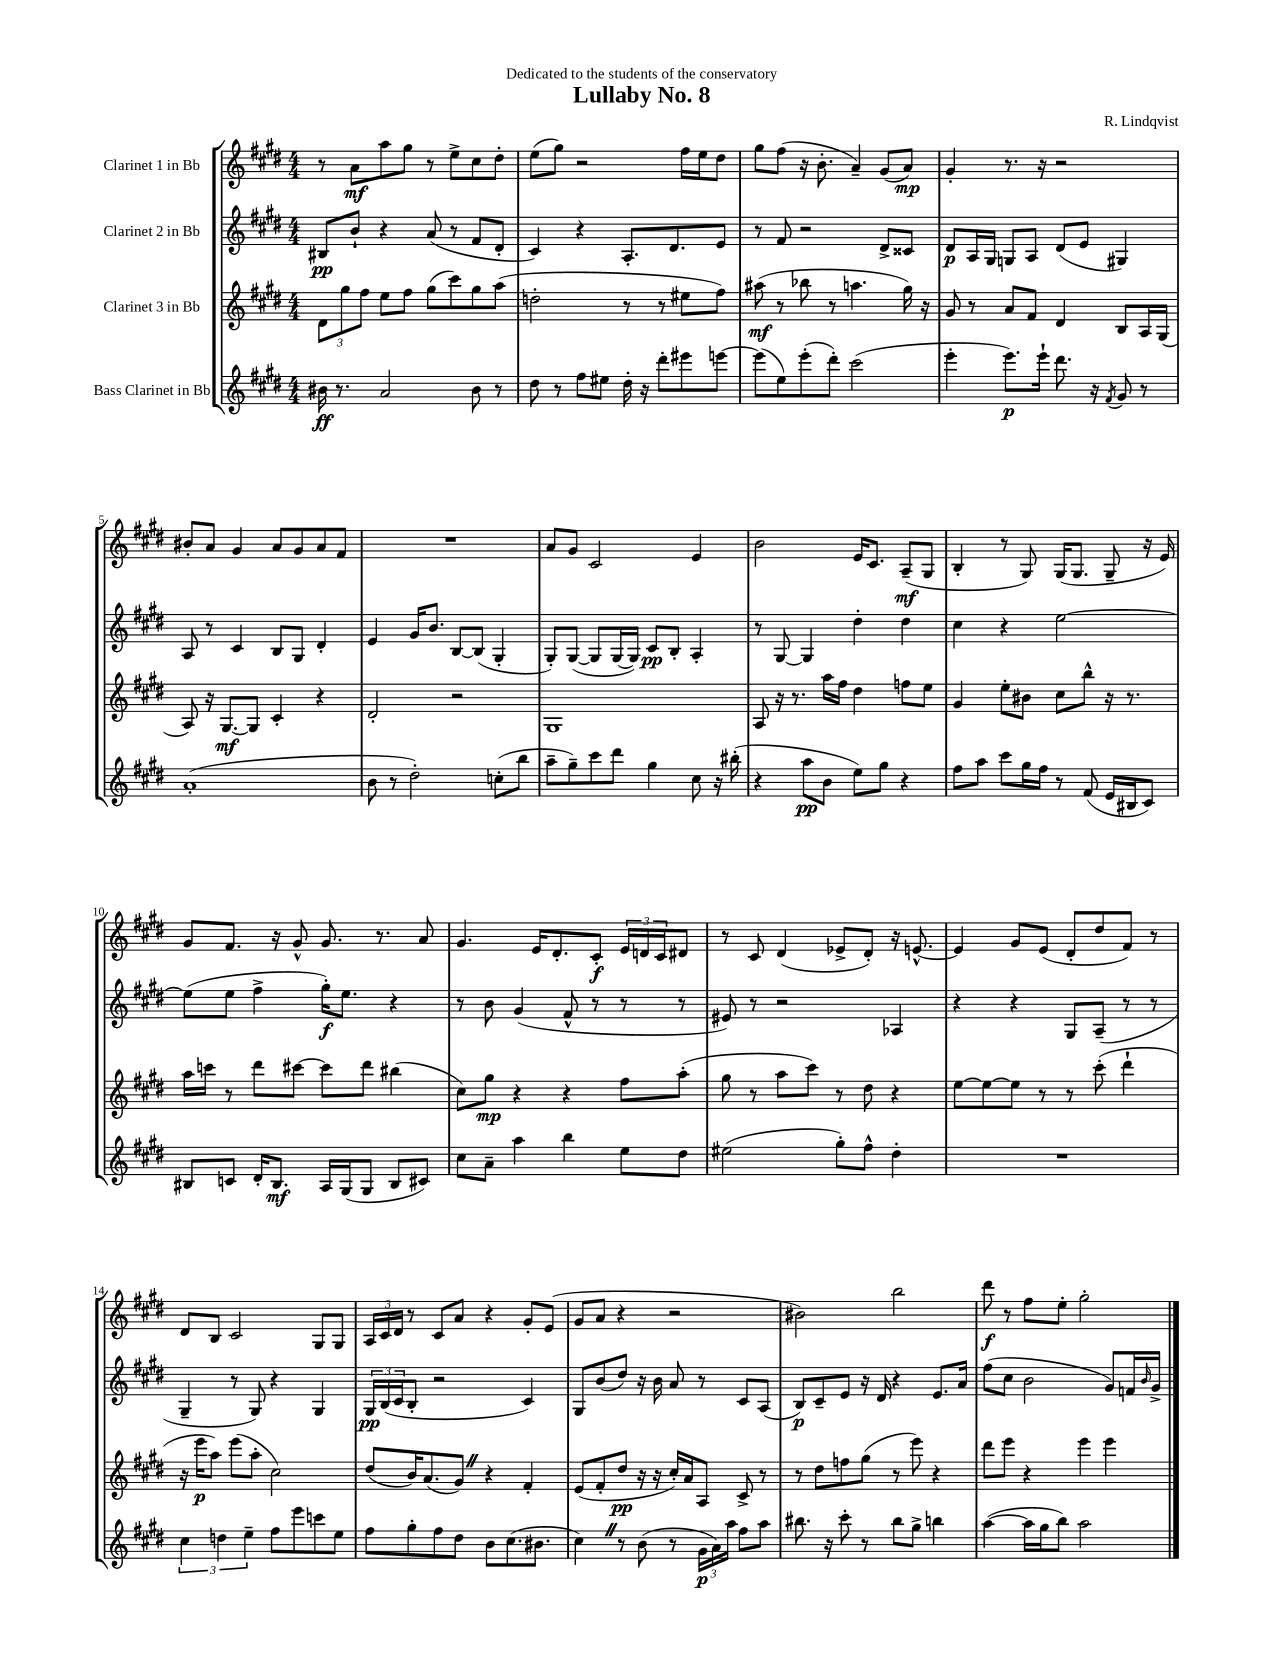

**kern	**kern	**kern	**kern
*staff4	*staff3	*staff2	*staff1
*clefG2	*clefG2	*clefG2	*clefG2
*k[f#c#g#d#]	*k[f#c#g#d#]	*k[f#c#g#d#]	*k[f#c#g#d#]
*M4/4	*M4/4	*M4/4	*M4/4
16b#\	12d#\L	8B#/L	8r
8.r	.	.	.
.	12gg#\	.	.
.	.	8b`/J	8a\L
.	12ff#\J	.	.
2a/	8ee\L	4r	8aa\
.	8ff#\J	.	8gg#\J
.	(8gg#\L	(8a/	8r
.	8ccc#\)	8r	8ee^\L
8b#\	8gg#\	8f#/L	8cc#\
8r	(8aa\J	8d#'/J	8dd#'\J
=	=	=	=
8dd#\	2dd'\	4c#/)	(8ee\L
8r	.	.	8gg#\J)
8ff#\L	.	4r	2r
8ee#\J	.	.	.
16dd#'\	8r	8.A'/L	.
16r	.	.	.
8ddd#'\L	8r	.	.
.	.	8.d#/	.
8eee#\	8ee#\L	.	16ff#\LL
.	.	.	16ee\J
[8eee\J	8ff#\J)	8e/J	8dd#\J
=	=	=	=
(8eee\]L	(8aa#\	8r	8gg#\L
8ee\)	8r	8f#/	(8ff#\J
(8eee'\	8bb-\	2r	16r
.	.	.	8.b'\
8ddd#'\J)	8r	.	.
(2ccc#\	4.aa\	.	4a~/)
.	.	8d#^/L	(8g#/L
.	16gg#\)	8c##/J	8a/J)
.	16r	.	.
=	=	=	=
4eee'\	8g#/	8d#/L	4g#'/
.	8r	16A/L	.
.	.	16G#/JJ	.
8.eee\L)	8a/L	8G/L	8.r
.	8f#/J	8A/J	.
16eee`\Jk	.	.	16r
8.ddd#\	4d#/	(8d#/L	2r
.	.	8e/J	.
16r	.	.	.
8qf#/	.	.	.
8g#/	8B/L	4G#/)	.
8r	16A/L	.	.
.	(16G#/JJ	.	.
=	=	=	=
(1a'	8A/)	8A/	8b#'/L
.	16r	8r	8a/J
.	[8.G#/L	.	.
.	.	4c#/	4g#/
.	8G#/]J	.	.
.	4c#'/	8B/L	8a/L
.	.	8G#/J	8g#/
.	4r	4d#'/	8a/
.	.	.	8f#/J
=	=	=	=
8b\	2d#'/	4e/	1r
8r	.	.	.
2dd#'\)	.	16g#/LK	.
.	.	8.b/J	.
.	2r	[8B/L	.
.	.	(8B/]J	.
(8cc'\L	.	4G#'/	.
8bb\J	.	.	.
=	=	=	=
8aa~\L	1G#	8G#'/L)	8a/L
8gg#~\)	.	([8G#/J	8g#/J
8ccc#\	.	8G#/]L	2c#/
8ddd#\J	.	[16G#/L	.
.	.	16G#/]JJ)	.
4gg#\	.	8c#/L	.
.	.	8B'/J	.
8cc#\	.	4A'/	4e/
16r	.	.	.
(16bb#'\	.	.	.
=	=	=	=
4r	8A/	8r	2b\
.	16r	[8G#/	.
.	8.r	.	.
8aa\L	.	4G#/]	.
8b\J	16aa\LL	.	.
.	16ff#\JJ	.	.
8ee\L)	4dd#\	4dd#'\	16e/LK
.	.	.	8.c#/J
8gg#\J	.	.	.
4r	8ff\L	4dd#\	(8A~/L
.	8ee\J	.	8G#/J
=	=	=	=
8ff#\L	4g#/	4cc#\	4B'/
8aa\J	.	.	.
8ccc#\L	8ee'\L	4r	8r
16gg#\L	8b#\J	.	8G#/)
16ff#\JJ	.	.	.
8r	8cc#\L	[2ee\	(16G#/LK
.	.	.	8.G#/J
(8f#/	8bb^^\J	.	.
16e/LL	16r	.	8G#~/
16B#/J	8.r	.	.
8c#/J)	.	.	16r
.	.	.	16e/)
=	=	=	=
8B#/L	16aa\LL	(8ee\]L	8g#/L
.	16ccc\JJ	.	.
8c/J	8r	8ee\J	8.f#/J
16d#'/LK	8ddd#\L	4ff#^\	.
8.B#/J	.	.	16r
.	[8ccc#\J	.	8g#^^/
16A/LL	8ccc#\]L	16gg#'\LK)	8.g#/
(16G#/J	.	8.ee\J	.
8G#/J	8ddd#\J	.	.
.	.	.	8.r
8B#/L	(4bb#\	4r	.
8c#/J)	.	.	8a/
=	=	=	=
8cc#\L	8cc#\L)	8r	4.g#/
8a~\J	8gg#\J	8b\	.
4aa\	4r	(4g#/	.
.	.	.	16e/LK
.	.	.	8.d#'/
4bb\	4r	8f#^^/	.
.	.	8r	8c#'/J
8ee\L	8ff#\L	8r	24e/LL
.	.	.	24d/
.	.	.	24c#/J
8dd#\J	(8aa'\J	8r	8d#/J
=	=	=	=
(2ee#\	8gg#\	8e#/)	8r
.	8r	8r	8c#/
.	8aa\L	2r	(4d#/
.	8ccc#\J)	.	.
8gg#'\L)	8r	.	8e-^/L
8ff#^^\J	8dd#\	.	8d#'/J)
4dd#'\	4r	4A-/	16r
.	.	.	[8.e^^/
=	=	=	=
1r	[8ee\L	4r	4e/]
.	8ee\_	.	.
.	8ee\]J	4r	8g#/L
.	8r	.	(8e/J
.	8r	8G#/L	8d#'/L
.	(8ccc#'\	(8A~/J	8dd#/
.	4ddd#`\	8r	8f#/J)
.	.	8r	8r
=	=	=	=
6cc#\	16r	4G#~/	8d#/L
.	16eee\LK	.	.
.	8aa\J)	.	8B/J
6dd\	.	.	.
.	(8eee\L	8r	2c#/
6ee~\	.	.	.
.	8aa'\J	8G#/)	.
8ff#\L	2cc#\)	4r	.
8eee\	.	.	.
8ccc\	.	4G#/	8G#/L
8ee\J	.	.	8G#/J
=	=	=	=
8ff#\L	(8dd#/L	24G#/LL	24A/LL
.	.	(24B/	24c#/
.	.	24c#/J	24d#/JJ
8gg#'\	16b/K)	8B'/J	8r
.	(8.a/	.	.
8ff#\	.	2r	8c#/L
8dd#\J	8g#/J)	.	8a/J
8b\L	4r	.	4r
(8.cc#\	.	.	.
.	4f#'/	4c#/)	8g#'/L
8.b#\J	.	.	.
.	.	.	(8e/J
=	=	=	=
4cc#\)	(8e/L	8G#/L	8g#/L
.	8f#'/	(8b/	8a/J
8r	8dd#/J	8dd#/J)	4r
(8b\	16r	16r	.
.	16r	16b\	.
8r	16cc#'/LL)	8a/	2r
.	16a/J	.	.
24g#\LL	8A/J	8r	.
24a\)	.	.	.
24aa\JJ	.	.	.
8ff#\L	8c#^/	8c#/L	.
8aa\J	8r	(8A/J	.
=	=	=	=
8.bb#\	8r	8B/L)	2b#\)
.	8dd#\L	8c#~/	.
16r	.	.	.
8ccc#'\	8ff\	8e/J	.
8r	(8gg#\J	16r	.
.	.	16d#/	.
8bb#\L	8r	4r	2bb\
8gg#^\J	8eee\)	.	.
4bb\	4r	8.e/L	.
.	.	16a/Jk	.
=	=	=	=
([4aa\	8ddd#\L	(8ff#\L	8ddd#\
.	8eee\J	8cc#\J	8r
16aa\]LL	4r	2b\	8ff#\L
16gg#\J	.	.	.
8bb\J)	.	.	8ee'\J
2aa\	4eee\	.	2gg#'\
.	4eee\	8g#/L)	.
.	.	16f/L	.
.	.	16qqb/	.
.	.	16g#^/JJ	.
==	==	==	==
*-	*-	*-	*-
